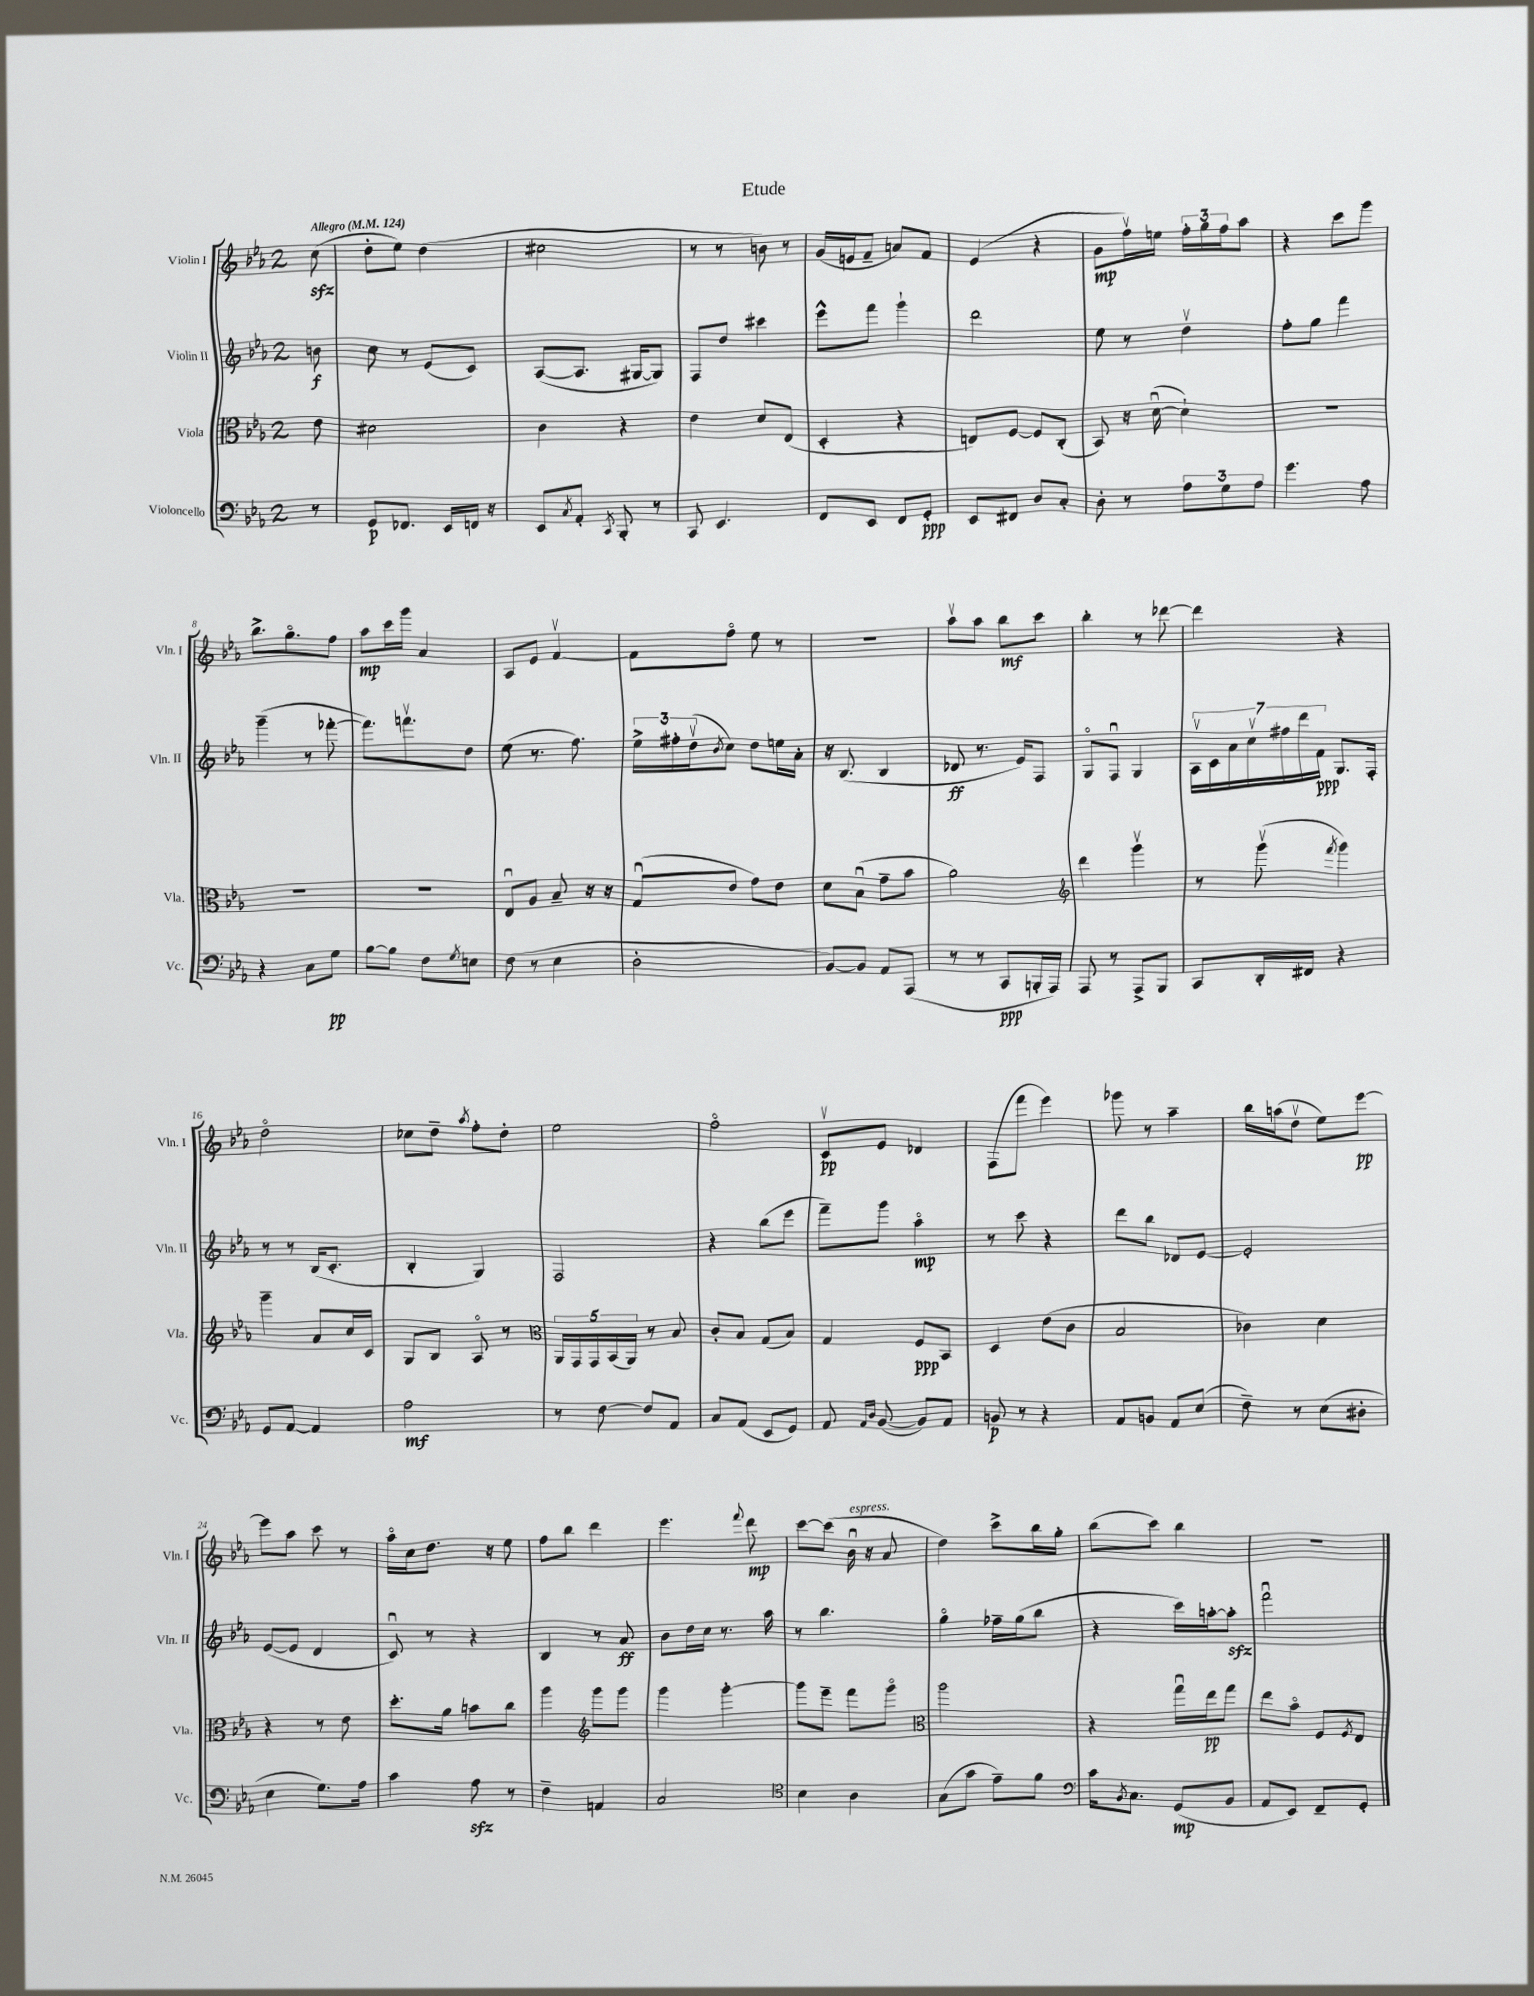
\header { title = "Etude" }
<<
\new StaffGroup <<
\new Staff = "s0" \with { instrumentName = "Violin I" shortInstrumentName = "Vln. I" } {
    \clef treble \key ees \major \once \override Staff.TimeSignature.style = #'single-digit \time 2/4 \partial 8 \tempo "Allegro" 4 = 124
    c''8\sfz( |
    d''8-. ees''8) d''4( |
    cis''2 |
    r8 r8 b'8) r8 |
    g'16( e'16 f'8-- a'8) f'8 |
    ees'4( r4 |
    g'8\mp f''16\upbow) e''16 \tuplet 3/2 { f''16-. g''16 f''16 } aes''8 |
    r4 c'''8 g'''8 |
    bes''8.-> g''8.\flageolet f''8 |
    aes''8\mp c'''16 g'''16 aes'4 |
    aes8 ees'8 f'4~\upbow |
    f'8 f''8\flageolet ees''8 r8 |
    r2 |
    aes''8\upbow aes''8 bes''8\mf c'''8 |
    bes''4-. r8 des'''8~ |
    des'''4 r4 |
    d''2\flageolet |
    ces''8 d''8-- \acciaccatura { aes''8 } f''8-. d''8-. |
    ees''2 |
    f''2\flageolet |
    c'8\upbow\pp ees'8 des'4 |
    f8( f'''8 ees'''4) |
    ges'''8 r8 aes''4-- |
    bes''16 a''16( d''8\upbow ees''8) ees'''8~\pp |
    ees'''8 aes''8 c'''8 r8 |
    aes''16\flageolet c''16 d''8. r16 ees''8 |
    f''8 bes''8 d'''4 |
    ees'''4. \appoggiatura { f'''8 } d'''8\mp |
    c'''8~ c'''8( bes'16\downbow^\markup { \italic "espress." } r16 aes'8 |
    d''4) c'''8-> bes''16 g''16-. |
    bes''8( c'''8) bes''4 |
    r2 \bar "|." |
}
\new Staff = "s1" \with { instrumentName = "Violin II" shortInstrumentName = "Vln. II" } {
    \clef treble \key ees \major \once \override Staff.TimeSignature.style = #'single-digit \time 2/4 \partial 8
    b'8\f |
    c''8 r8 ees'8( c'8) |
    aes8~( aes8. gis16~ gis8) |
    f8 d''8 cis'''4 |
    ees'''8-^ f'''8 g'''4-! |
    d'''2 |
    ees''8 r8 d''4\upbow |
    f''8-. g''8 f'''4 |
    g'''4--( r8 fes'''8~-. |
    fes'''8.) f'''8.\upbow d''8 |
    ees''8( r8. f''8.) |
    \tuplet 3/2 { ees''16-> fis''16-. d''16\upbow( } \acciaccatura { bes'8 } c''8) d''8 e''16 aes'16-. |
    r16 bes8.( bes4 |
    des'8\ff r8. ees'16) f8 |
    g8\flageolet f8\downbow g4 |
    \tuplet 7/4 { aes16\upbow c'16 aes'16 c''16\upbow fis''16 d'''16 f'16\ppp } g8. f16-. |
    r8 r8 bes16( c'8.-. |
    bes4-. g4) |
    f2 |
    r4 bes''8( ees'''8 |
    f'''8--) g'''8 aes''4\flageolet\mp |
    r8 c'''8 r4 |
    d'''8 bes''8 des'8 ees'8~ |
    ees'2-. |
    ees'8~( ees'8 d'4 |
    c'8\downbow) r8 r4 |
    bes4 r8 aes'8\ff |
    bes'8 d''16 c''16 r8. aes''16 |
    r8 bes''4. |
    g''4\flageolet fes''16-- g''16( bes''8 |
    r4 c'''16) a''16~-. a''8-.\sfz |
    f'''2\downbow \bar "|." |
}
\new Staff = "s2" \with { instrumentName = "Viola" shortInstrumentName = "Vla." } {
    \clef alto \key ees \major \once \override Staff.TimeSignature.style = #'single-digit \time 2/4 \partial 8
    ees'8 |
    dis'2 |
    c'4 r4 |
    ees'4 d'8 ees8( |
    d4-. r4 |
    e8) f8~ f8 c8-.( |
    bes,8) r16 d'16~\downbow( d'4-!) |
    R2 |
    R2 |
    R2 |
    ees8\downbow aes8 bes8-- r16 r16 |
    g8\downbow( ees'8 g'8) ees'8 |
    d'8 bes8\downbow( g'8-- bes'8 |
    aes'2) |
    \clef treble d'''4 g'''4\upbow |
    r8 g'''8\upbow( \acciaccatura { f'''8 } g'''4) |
    g'''4-- aes'8 c''16 c'16 |
    g8 bes8 aes8\flageolet r8 |
    \clef alto \tuplet 5/4 { aes,16 g,16 g,16 bes,16( aes,16) } r8 bes8 |
    c'8-. bes8 g8( bes8) |
    g4 f8\ppp bes,8 |
    d4 ees'8( c'8 |
    bes2 |
    ces'4) d'4 |
    r4 r8 ees'8 |
    d''8.-. aes'16 b'8 c''8 |
    aes''4 \clef treble g'''8 g'''8 |
    g'''4 g'''4~-. |
    g'''8 ees'''8-- f'''8 g'''8\flageolet |
    \clef alto aes''2 |
    r4 g''16\downbow ees''16\pp g''8 |
    ees''8 bes'8\flageolet f8 \acciaccatura { f8 } ees8 \bar "|." |
}
\new Staff = "s3" \with { instrumentName = "Violoncello" shortInstrumentName = "Vc." } {
    \clef bass \key ees \major \once \override Staff.TimeSignature.style = #'single-digit \time 2/4 \partial 8
    r8 |
    g,8\p fes,8. ees,16 f,16 r16 |
    ees,8 \acciaccatura { c8 } aes,8-. \acciaccatura { c,8 } bes,,8-. r8 |
    c,8 ees,4. |
    f,8 ees,8 f,8 g,8-.\ppp |
    ees,8 fis,8 d8 c8-. |
    d8-. r8 \tuplet 3/2 { aes8 g8 aes8 } |
    g'4. aes8 |
    r4 c8 g8\pp |
    bes8~ bes8 f8 \acciaccatura { g8 } e8 |
    f8( r8 ees4 |
    d2-. |
    bes,8~) bes,8 aes,8 aes,,8( |
    r8 r8 c,8\ppp b,,16-. aes,,16) |
    aes,,8 r8 aes,,8-> bes,,8 |
    c,8 d,16-. fis,16 r4 |
    g,8 aes,8~ aes,4 |
    aes2\mf |
    r8 f8~ f8 aes,8 |
    c8 aes,8( ees,8 g,8) |
    aes,8 \grace { aes,16 d16 } bes,8~( bes,8) aes,8 |
    b,8\p r8 r4 |
    aes,8 b,8 aes,8 ees8( |
    f8--) r8 ees8( dis8-. |
    ees4 g8.) aes16 |
    c'4 aes8\sfz r8 |
    f4-- a,4 |
    c2 |
    \clef tenor bes4 aes4 |
    g8( g'8 ees'8--) f'8 |
    \clef bass c'16 \acciaccatura { bes,8 } c8. g,8\mp( bes,8 |
    aes,8 ees,8) f,8-- g,8-. \bar "|." |
}
>>
>>
